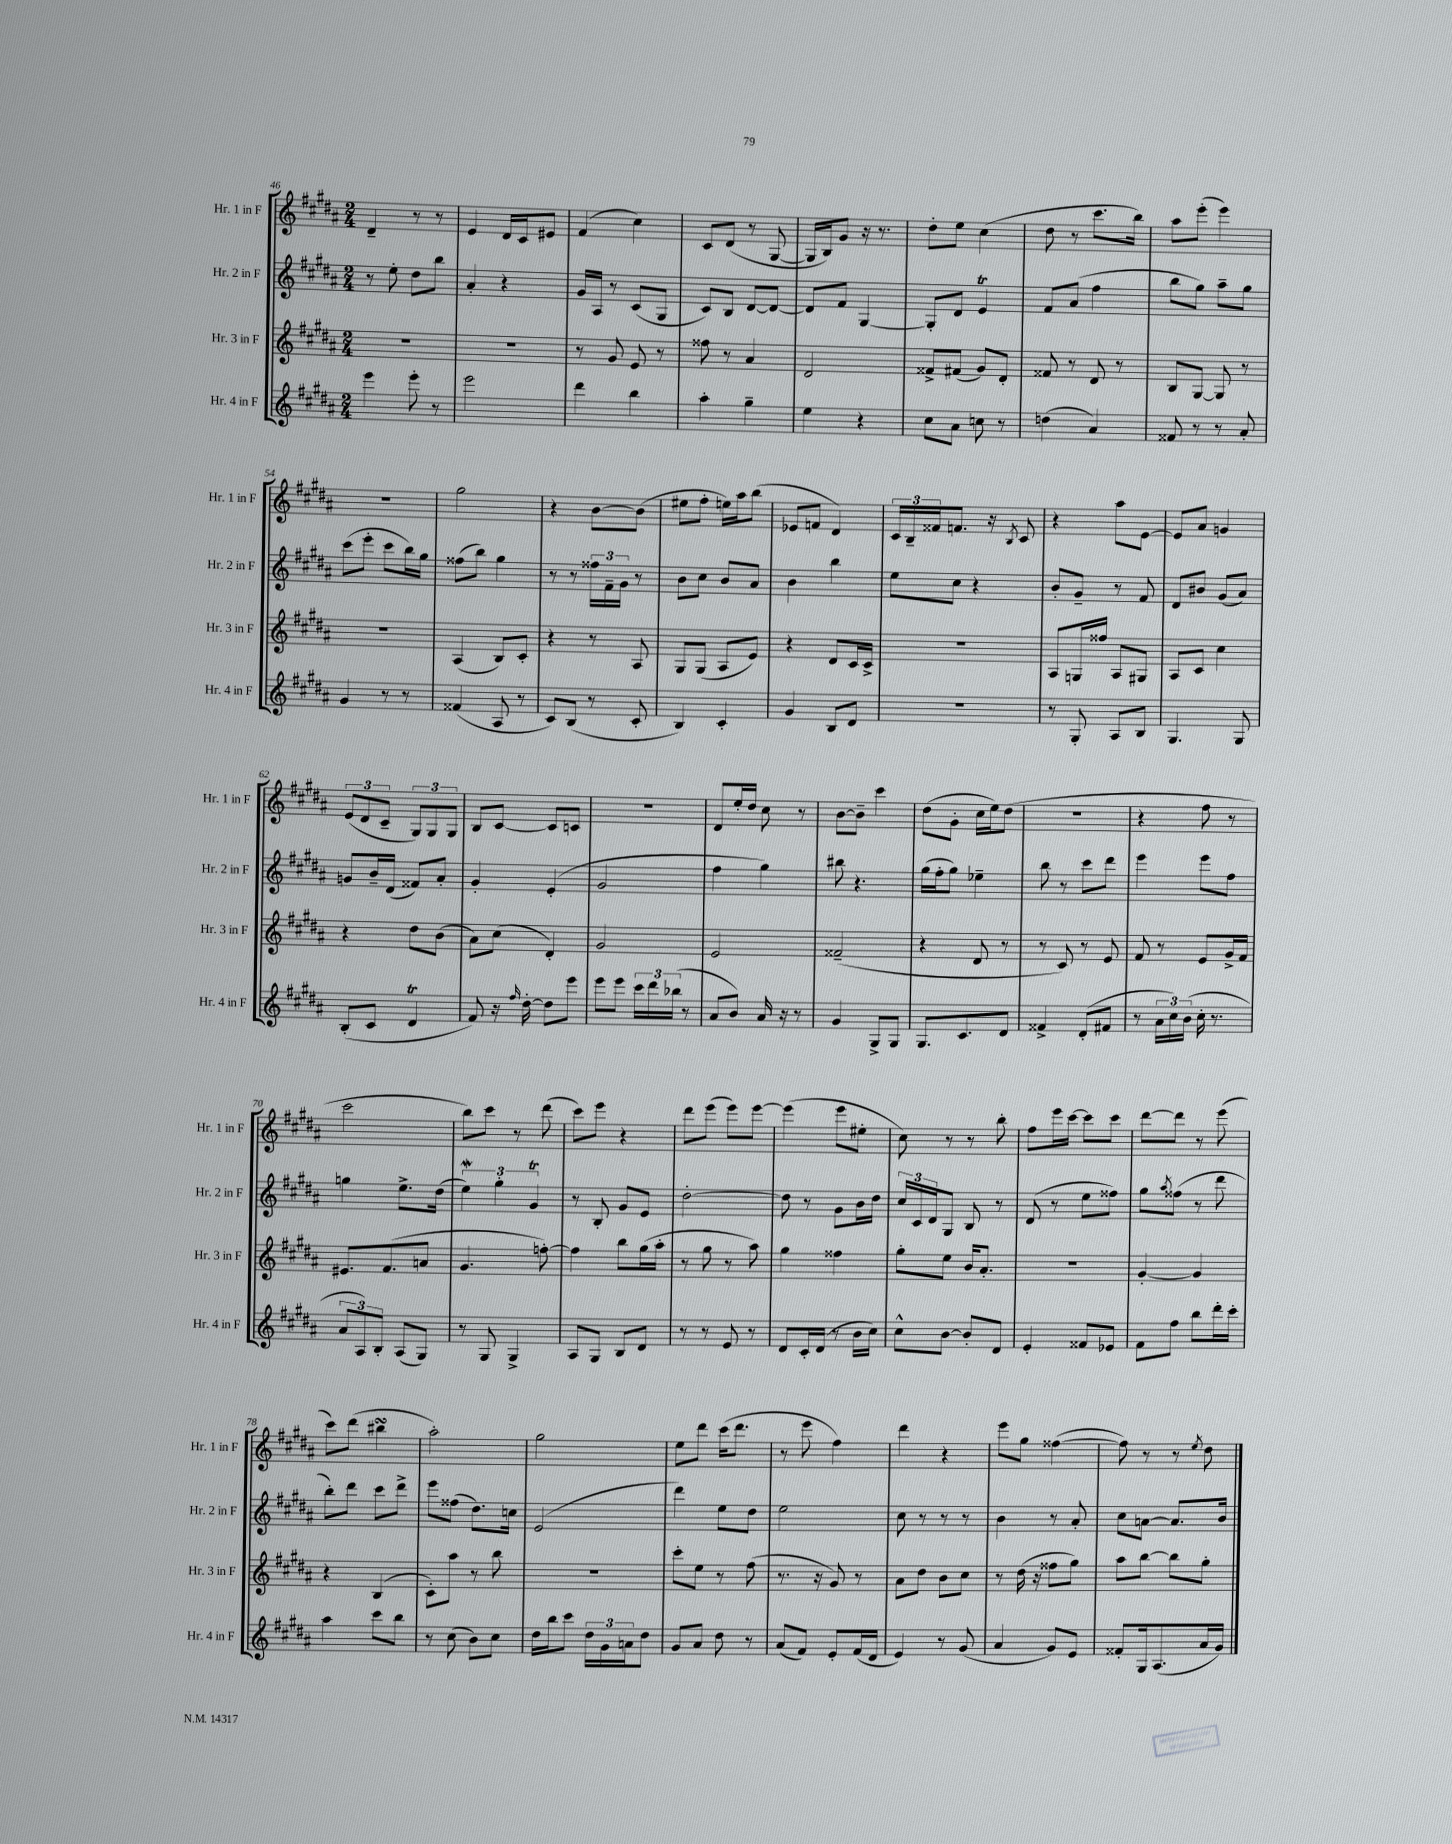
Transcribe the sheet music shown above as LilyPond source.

<<
\new StaffGroup <<
\new Staff = "s0" \with { instrumentName = "Hr. 1 in F" shortInstrumentName = "Hr. 1 in F" } {
    \clef treble \key b \major \numericTimeSignature \time 2/4
    dis'4-- r8 r8 |
    e'4 dis'16 cis'16 eis'8 |
    fis'4( cis''4) |
    cis'8 dis'8( r8 gis8~ |
    gis16 b16) gis'8 r16 r8. |
    dis''8-. e''8 cis''4( |
    dis''8 r8 cis'''8. b''16) |
    ais''8 e'''8-.( e'''4) |
    r2 |
    gis''2 |
    r4 b'8~ b'8( |
    eis''8 fis''8-. e''16) ais''16 b''8( |
    ees'8 f'8 dis'4) |
    \tuplet 3/2 { cis'16 b16-- fisis'16 } f'8. r16 \acciaccatura { b8 } cis'8 |
    r4 ais''8 e'8~ |
    e'8 ais'8 g'4 |
    \tuplet 3/2 { e'8( dis'8 cis'8-- } \tuplet 3/2 { gis8) gis8 gis8 } |
    b8 cis'8~ cis'8 c'8 |
    R2 |
    dis'8 e''16-. dis''16 cis''8 r8 |
    b'8~ b'8-- cis'''4 |
    dis''8( gis'8-. cis''16 e''16) dis''8( |
    R2 |
    r4 fis''8 r8 |
    cis'''2 |
    b''8) cis'''8 r8 dis'''8( |
    cis'''8) e'''8 r4 |
    dis'''8 e'''8( e'''8) e'''8~ |
    e'''4( e'''8 eis''8-. |
    cis''8) r8 r8 b''8-. |
    fis''8 e'''16 cis'''16~ cis'''8 cis'''8 |
    dis'''8~ dis'''8 r8 e'''8( |
    cis'''8) dis'''8( bis''4\turn |
    ais''2-.) |
    gis''2 |
    e''8 dis'''8 cis'''16( dis'''8. |
    r8 e'''8 fis''4) |
    dis'''4 r4 |
    e'''8 gis''8 fisis''4~( |
    fisis''8) r8 r8 \acciaccatura { e''8 } dis''8 \bar "|." |
}
\new Staff = "s1" \with { instrumentName = "Hr. 2 in F" shortInstrumentName = "Hr. 2 in F" } {
    \clef treble \key b \major \numericTimeSignature \time 2/4
    r8 e''8-. dis''8 b''8 |
    ais'4-. r4 |
    gis'16 ais16 r8 cis'8( gis8 |
    cis'8) b8 dis'8~ dis'8~ |
    dis'8 fis'8 gis4~ |
    gis8-. dis'8 e'4\trill |
    fis'8 ais'8( fis''4 |
    b''8 gis''8) ais''8-- gis''8 |
    cis'''8( e'''8-. cis'''8 b''16) gis''16 |
    fisis''8( b''8) gis''4 |
    r8 r8 \tuplet 3/2 { fisis''16 fis'16-- gis'16 } r8 |
    b'8 cis''8 b'8 ais'8 |
    b'4 b''4 |
    e''8 cis''8 r4 |
    b'8-. gis'8-- r8 fis'8 |
    dis'8 bis'8 gis'8( ais'8) |
    g'8 b'16-- dis'16( fisis'8) ais'8-. |
    gis'4-. e'4-.( |
    gis'2 |
    fis''4 gis''4) |
    bis''8 r4. |
    gis''16( fis''16-. gis''8) ees''4-- |
    b''8 r8 cis'''8 dis'''8 |
    e'''4 e'''8 fis''8 |
    g''4 e''8.-> dis''16( |
    \tuplet 3/2 { e''4\mordent) gis''4-. gis'4\trill } |
    r8 b8-. gis'8 e'8 |
    dis''2~-. |
    dis''8 r8 gis'8 b'16 dis''16 |
    \tuplet 3/2 { cis''16 cis'16 dis'16 } gis8 b8 r8 |
    dis'8( r8 e''8 fisis''8) |
    gis''8 \acciaccatura { ais''8 } fisis''8( r8 dis'''8 |
    b''8-.) dis'''8 cis'''8 dis'''8-> |
    e'''8 fisis''8( dis''8.) c''16 |
    e'2( |
    dis'''4) e''8 dis''8 |
    e''2 |
    cis''8 r8 r8 r8 |
    b'4 r8 ais'8-. |
    cis''8 a'8~ a'8. b'16 \bar "|." |
}
\new Staff = "s2" \with { instrumentName = "Hr. 3 in F" shortInstrumentName = "Hr. 3 in F" } {
    \clef treble \key b \major \numericTimeSignature \time 2/4
    R2 |
    R2 |
    r8 gis'8 e'8 r8 |
    fisis''8 r8 ais'4 |
    dis'2 |
    fisis'8-> fis'8( gis'8) dis'8-. |
    fisis'8 r8 dis'8 r8 |
    b8 gis8~ gis8 r8 |
    R2 |
    ais4( b8) cis'8-. |
    r4 r8 ais8 |
    gis8 gis8( ais8 e'8) |
    r4 dis'8 cis'16 cis'16-> |
    R2 |
    ais8 g16 fisis''16 ais8 gis8 |
    ais8 cis'8 cis''4 |
    r4 dis''8 b'8( |
    ais'8) cis''8( dis'4-.) |
    gis'2 |
    e'2 |
    fisis'2--( |
    r4 dis'8 r8 |
    r8 cis'8) r8 e'8 |
    fis'8 r8 e'8 gis'16-> fis'16 |
    eis'8. fis'8.( a'8 |
    gis'4. f''8~-.) |
    f''4 b''8 gis''16( ais''16-. |
    r8 gis''8 r8 ais''8) |
    gis''4 fisis''4 |
    gis''8-. e''8 b'16 ais'8.-. |
    R2 |
    gis'4~-. gis'4 |
    r4 b4( |
    cis'8-.) ais''8 r8 b''8 |
    r2 |
    cis'''8-. e''8 r8 fis''8( |
    r8. r16 gis'8) r8 |
    ais'8 dis''8 b'8 cis''8 |
    r8 dis''16( r16 fisis''8 gis''8) |
    ais''8 b''8~ b''8 gis''8-. \bar "|." |
}
\new Staff = "s3" \with { instrumentName = "Hr. 4 in F" shortInstrumentName = "Hr. 4 in F" } {
    \clef treble \key b \major \numericTimeSignature \time 2/4
    e'''4 e'''8-. r8 |
    e'''2 |
    dis'''4 b''4 |
    ais''4-. gis''4-- |
    e''4 r4 |
    cis''8 ais'8 c''8 r8 |
    d''4( ais'4) |
    fisis'8 r8 r8 ais'8-. |
    gis'4 r8 r8 |
    fisis'4( ais8 r8 |
    cis'8) b8( r8 cis'8-. |
    b4) cis'4-. |
    gis'4 b8 dis'8 |
    R2 |
    r8 gis8-. ais8 b8 |
    gis4. gis8 |
    b8-.( cis'8 dis'4\trill |
    fis'8) r16 \grace { fis''16 } dis''16~-. dis''8 e'''8 |
    e'''8 e'''8 \tuplet 3/2 { cis'''16 dis'''16 bes''16( } r8 |
    ais'8 b'8) ais'16 r16 r8 |
    gis'4 gis8-> gis8 |
    gis8. cis'8. dis'8 |
    fisis'4-> dis'8-.( fis'8 |
    r8 \tuplet 3/2 { ais'16 cis''16) b'16( } cis''16-. r8. |
    \tuplet 3/2 { ais'8 ais8) b8-. } ais8( gis8) |
    r8 gis8 gis4-> |
    ais8 gis8 b8 dis'8 |
    r8 r8 e'8 r8 |
    dis'8 cis'16-. dis'16( r8 b'16 cis''16) |
    cis''8-^ b'8~ b'8-. dis'8 |
    e'4-. fisis'8 ees'8 |
    fis'8 fis''8 b''8 dis'''16-. cis'''16-. |
    ais''4 cis'''8 b''8 |
    r8 cis''8( b'8) cis''8 |
    dis''16 b''16 cis'''8 \tuplet 3/2 { dis''16 gis'16 a'16 } dis''8 |
    gis'8 ais'8 dis''8 r8 |
    ais'8( fis'8) e'8-. fis'16( dis'16 |
    e'4) r8 gis'8( |
    ais'4 gis'8) e'8 |
    fisis'8-. gis16 ais8.( ais'16 gis'16) \bar "|." |
}
>>
>>
\layout { \context { \Score currentBarNumber = #46 } }
